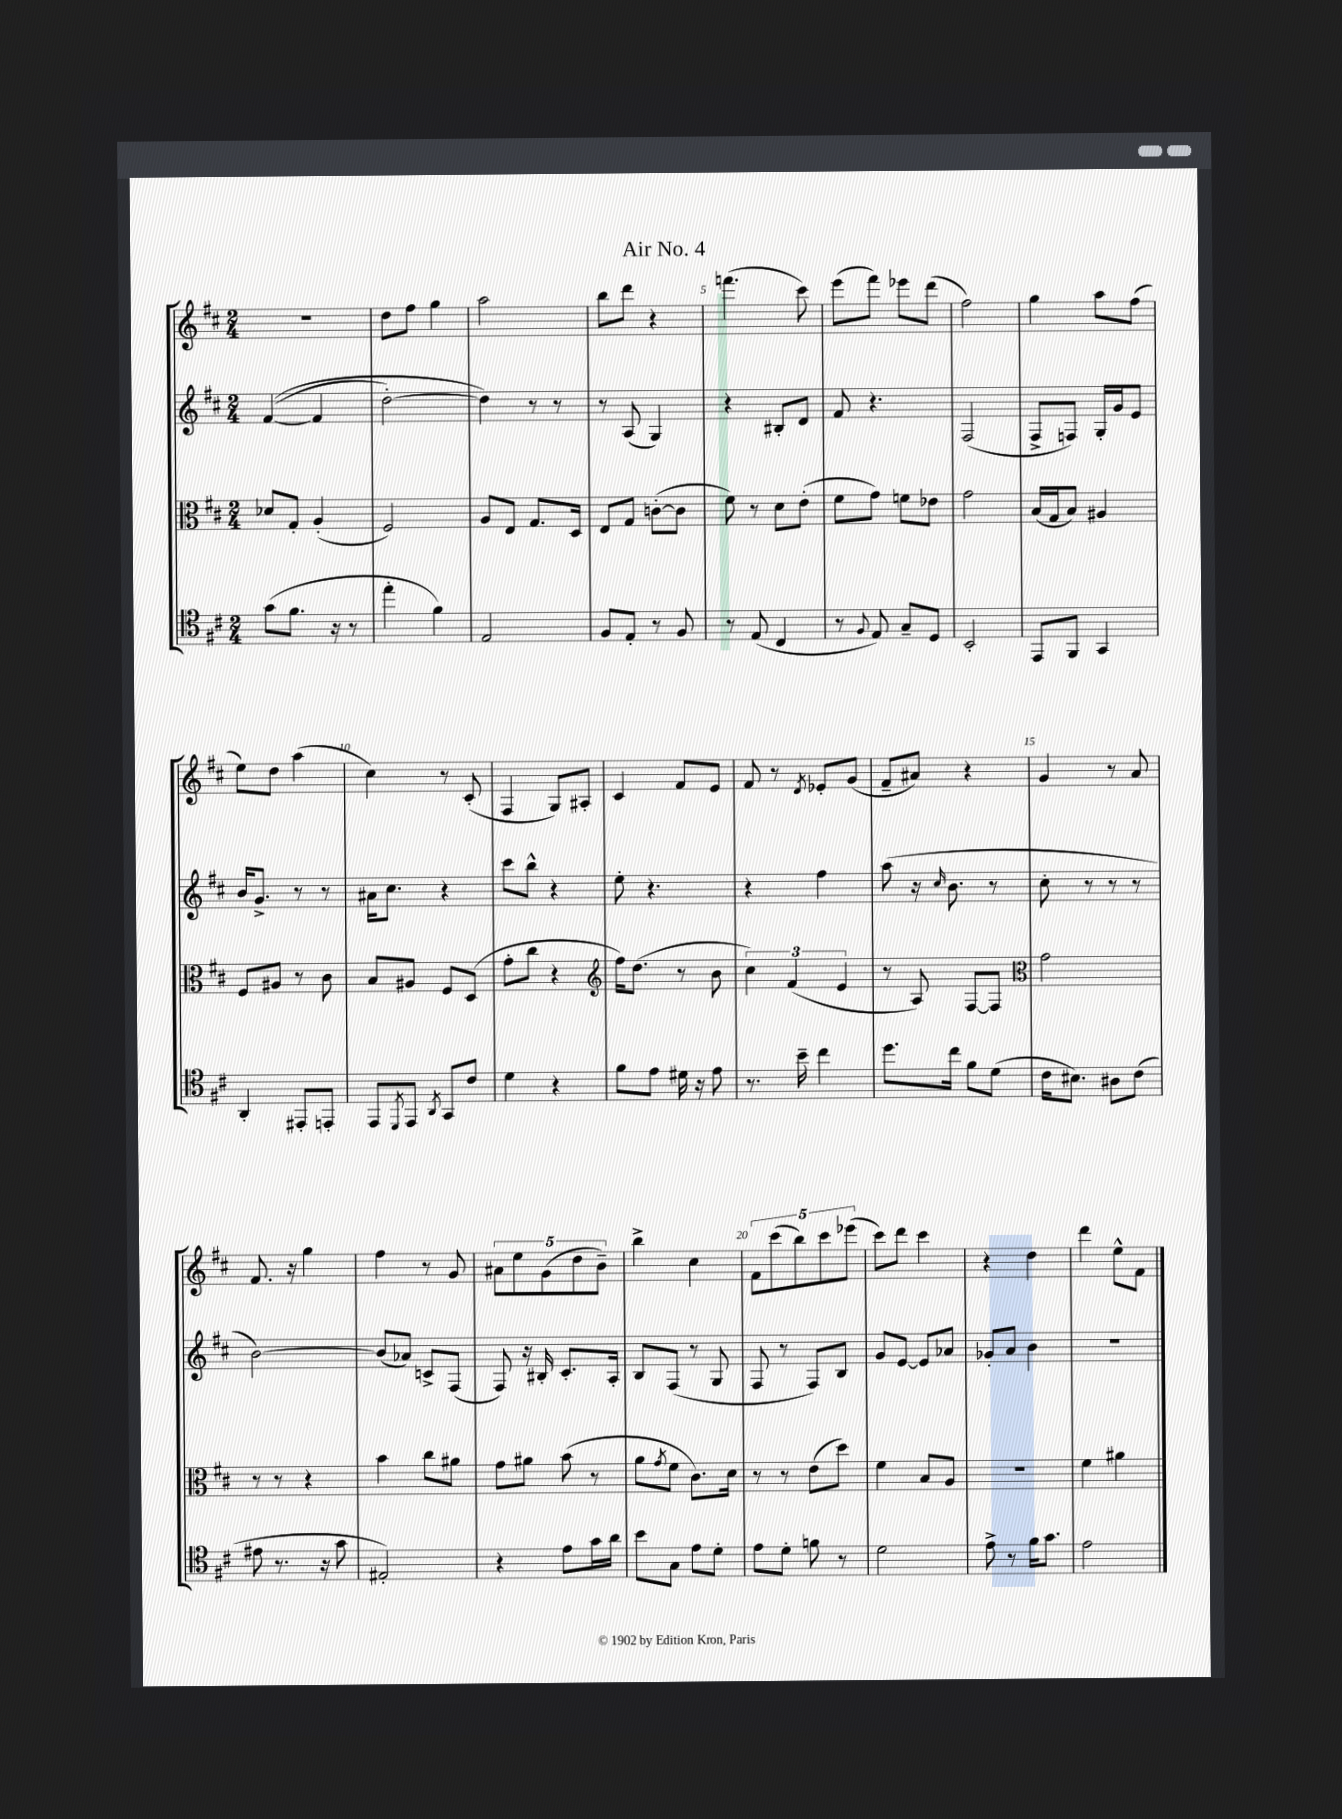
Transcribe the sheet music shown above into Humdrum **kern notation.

**kern	**kern	**kern	**kern
*part4	*part3	*part2	*part1
*staff4	*staff3	*staff2	*staff1
*clefC4	*clefC3	*clefG2	*clefG2
*k[f#c#]	*k[f#c#]	*k[f#c#]	*k[f#c#]
*M2/4	*M2/4	*M2/4	*M2/4
=1	=1	=1	=1
(8g\L	8d-X/L	(([4f#/	2r
8.f#\J	8G'/J	.	.
.	(4A'/	4f#/]	.
16r	.	.	.
8r	.	.	.
=2	=2	=2	=2
4ee'\	2F#/)	[2dd'\)	8dd\L
.	.	.	8ff#\J
4f#\)	.	.	4gg\
=3	=3	=3	=3
2E/	8A/L	4dd\])	2aa\
.	8E/J	.	.
.	8.G/L	8r	.
.	.	8r	.
.	16D/Jk	.	.
=4	=4	=4	=4
8F#/L	8E/L	8r	8bb\L
8E'/J	8G/J	(8A/	8ddd\J
8r	([8cn'\L	4G/)	4r
8F#/	8c\J]	.	.
=5	=5	=5	=5
8r	8f#\)	4r	(4.fffn\
(8E/	8r	.	.
4C#/	8d\L	8B#X'/L	.
.	(8e'\J	8d/J	8ccc#\)
=6	=6	=6	=6
8r	8f#\L	8f#/	(8eee\L
8qqF#/	.	.	.
8E/)	8g\J)	4.r	8fff#\J)
8G~/L	8fn\L	.	8eee-X\L
8D/J	8e-X\J	.	(8ddd\J
=7	=7	=7	=7
2BB'/	2g\	(2F#/	2ff#\)
=8	=8	=8	=8
8EE/L	(16B/LL	8F#^/L	4gg\
.	16G/J	.	.
8FF#/J	8B/J)	8Fn/J)	.
4GG/	4A#X/	16G'/LL	8aa\L
.	.	16g/J	.
.	.	8e/J	(8ff#\J
!!LO:LB:g=z
=9	=9	=9	=9
4AA'/	8F#/L	16b/KL	8ee\L)
.	.	8.g^/J	.
.	8A#X/J	.	8dd\J
8EE#X'/L	8r	8r	(4aa\
8EEn'/J	8c#\	8r	.
=10	=10	=10	=10
8EE/L	8B/L	16a#X\KL	4cc#\)
.	.	8.cc#\J	.
8qDD/	.	.	.
8EE/J	8A#X/J	.	.
8qAA/	.	.	.
8GG/L	8F#/L	4r	8r
8c#/J	(8D/J	.	(8c#'/
=11	=11	=11	=11
4d\	8g'\L	8ccc#\L	4F#/
.	8cc#\J	8bb^^\J	.
4r	4r	4r	8G/L)
.	.	.	8A#X'/J
=12	=12	=12	=12
*	*clefG2	*	*
8f#\L	16ff#\KL)	8ee'\	4c#/
.	(8.dd\J	.	.
8e\J	.	4.r	.
16d#X\	8r	.	8f#/L
16r	.	.	.
8e\	8b\	.	8e/J
=13	=13	=13	=13
8.r	6cc#\)	4r	8f#/
.	.	.	8r
.	(6f#/	.	.
16b~\	.	.	.
.	.	.	8qd/
4cc#\	.	4ff#\	8e-X'/L
.	6e/	.	.
.	.	.	(8g/J
=14	=14	=14	=14
8.dd\L	8r	(8aa\	8f#~/L
.	8A/)	16r	8a#X/J)
.	.	16qqcc#/	.
16cc#\Jk	.	8.b\	.
8f#\L	[8F#/L	.	4r
(8d\J	8F#/J]	8r	.
=15	=15	=15	=15
*	*clefC3	*	*
16c#\KL	2g\	8cc#'\	4g/
8.B#X\J)	.	.	.
.	.	8r	.
8A#X\L	.	8r	8r
(8c#\J	.	8r	8a/
!!LO:LB:g=z
=16	=16	=16	=16
8e#X\	8r	[2b\)	8.f#/
8.r	8r	.	.
.	.	.	16r
.	4r	.	4gg\
16r	.	.	.
8g\	.	.	.
=17	=17	=17	=17
2E#X'/)	4b\	(8b/L]	4ff#\
.	.	8a-X/J)	.
.	8cc#\L	8cn^/L	8r
.	8a#X\J	(8F#/J	8g/
=18	=18	=18	=18
4r	8g\L	8F#/)	10a#X\L
.	.	.	10ee\
.	8a#X\J	16r	.
.	.	16B#X'/	.
.	.	.	(10g\
8e\L	(8b\	8.c#'/L	.
.	.	.	10dd\
16g\L	8r	.	.
.	.	.	10b~\J)
16a\JJ	.	16A'/Jk	.
=19	=19	=19	=19
8b\L	8a\L	8B/L	4bb^\
.	8qg/	.	.
8G\J	8f#\J	(8F#/J	.
8e\L	8.c#\L)	8r	4cc#\
8d'\J	.	8G/	.
.	16d\Jk	.	.
=20	=20	=20	=20
8e\L	8r	8F#/	10f#\L
.	.	.	(10ccc#\
8d'\J	8r	8r	.
.	.	.	10bb\)
8fn\	(8e\L	8F#/L)	.
.	.	.	10ccc#\
8r	8dd\J)	8B/J	.
.	.	.	(10eee-X\J
=21	=21	=21	=21
2d\	4f#\	8g/L	8ccc#\L)
.	.	[8e/J	8ddd\J
.	8B/L	8e/L]	4ccc#\
.	8A/J	8a-X/J	.
=22	=22	=22	=22
8e^\	2r	8g-X'/L	4r
8r	.	8a/J	.
16f#\KL	.	4b\	4dd\
8.g\J	.	.	.
=23	=23	=23	=23
2e\	4f#\	2r	4ddd\
.	4a#X\	.	8ee^^\L
.	.	.	8f#\J
==	==	==	==
*-	*-	*-	*-
